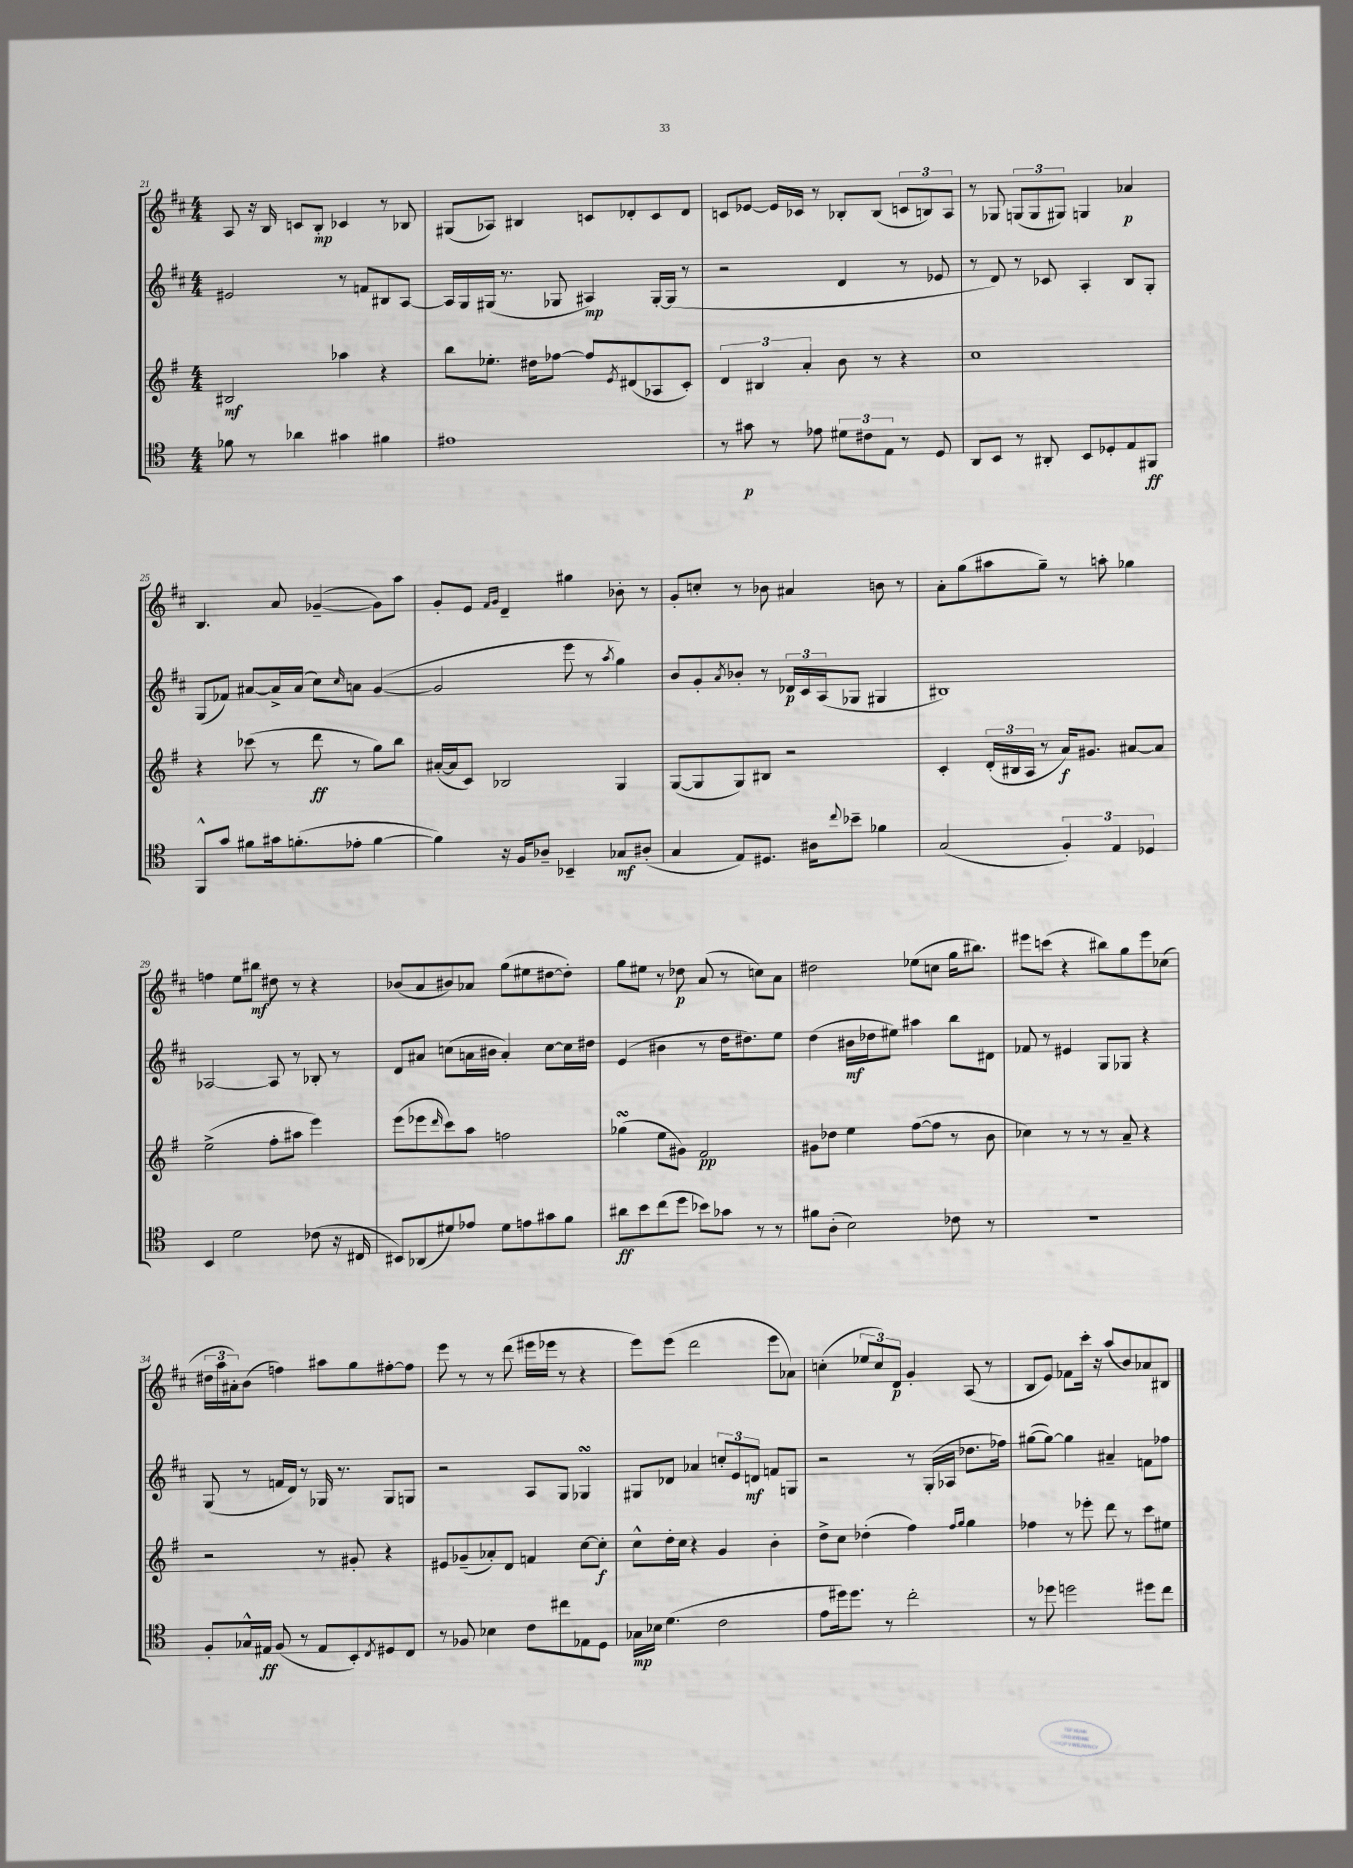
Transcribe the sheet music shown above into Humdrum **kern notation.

**kern	**kern	**kern	**kern
*staff4	*staff3	*staff2	*staff1
*clefC4	*clefG2	*clefG2	*clefG2
*k[]	*k[f#]	*k[f#c#]	*k[f#c#]
*M4/4	*M4/4	*M4/4	*M4/4
8f-	2B#	2e#	8A
8r	.	.	16r
.	.	.	16B
4a-	.	.	8c
.	.	.	8B'
4g#	4aa-	8r	4c-
.	.	8f	.
4f#	4r	8B#	8r
.	.	[8A	8B-
=	=	=	=
1e#	8bb	16A]	(8G#
.	.	16G	.
.	8.ee-'	(16G#	8A-)
.	.	8.r	.
.	.	.	4B#
.	16dd#	.	.
.	[8ff-	8G-	.
.	8ff-]	4A#)	8c
.	8qe	.	.
.	(8d#	.	8d-'
.	8A-	[16G-'	8c
.	.	(16G-]	.
.	8c')	8r	8d-
=	=	=	=
8r	6d	2r	8c
8g#	.	.	[8e-
.	6B#	.	.
8r	.	.	16e-]
.	.	.	16c-
.	6a'	.	.
8e-	.	.	8r
12d#	8b	4d	8B-'
12c#	.	.	.
.	8r	.	(8B-
12E	.	.	.
8r	4r	8r	12c
.	.	.	12B)
8D	.	8e-	.
.	.	.	12A
=	=	=	=
8AA	1cc	8r	8r
8BB	.	8d)	8G-
8r	.	8r	(12G
.	.	.	12G
8AA#'	.	8c-	.
.	.	.	12G#)
8BB	.	4A'	4G
8D-'	.	.	.
8E	.	8B	4a-
8FF#	.	8G'	.
=	=	=	=
8FF^^	4r	(8G	4.B
8g	.	8f-)	.
8f#	(8ccc-	[8a#	.
16g#	8r	16a#^]	8a
(8.f'	.	(16a#	.
.	8ddd	8cc#)	([4g-~
.	.	16qqcc#	.
8e-'	8r	8a	.
[4f	8gg)	([4g	8g-])
.	8bb	.	8aa
=	=	=	=
4f])	([16a#'	2g]	8g'
.	16a#]	.	.
.	8c)	.	8e
.	.	.	16qqf#
.	.	.	16qqg
16r	2B-	.	4d~
16F	.	.	.
8A-~	.	.	.
4BB-~	.	8eee	4gg#
.	.	8r	.
.	.	8qaa	.
8G-	4G	4gg)	8b-'
(8A#'	.	.	8r
=	=	=	=
4G	([8G	8b	8g'
.	8G]	8g'	8cc'
.	.	8qa	.
8E)	8G)	8b-'	8r
8.D#	8B#	8r	8b-
.	2r	24d-	4a#
.	.	24c#	.
16A#	.	.	.
.	.	(24A	.
8qqcc	.	.	.
8b-~	.	8G-	.
4f-	.	4G#	8b
.	.	.	8r
=	=	=	=
(2G	4c'	1B#)	8a'
.	.	.	(8gg
.	(24d'	.	8aa#
.	24B#	.	.
.	24A	.	.
.	8r	.	8gg~)
6F')	16a)	.	8r
.	8.g#	.	.
.	.	.	8aa'
6E	.	.	.
.	[8a#	.	4gg-
6D-	.	.	.
.	8a#]	.	.
=	=	=	=
4BB	(2ee^	[2A-	4ff
2d	.	.	8ee
.	.	.	8bb#
.	8ff#'	8A-]	8dd#
.	8aa#	8r	8r
(8c-	4eee)	8B-'	4r
16r	.	8r	.
16C#	.	.	.
=	=	=	=
8BB#)	(8eee	8d	(8b-
(8AA-	8eee-	8a#	8a
.	16qqddd	.	.
8d#)	8ccc)	(8cc	8b#)
8e-	8aa	16a	8a-
.	.	16b#	.
8d#	2ff	4a')	(8gg
8e	.	.	8ee#
8g#	.	[8cc	[8dd#
8f	.	16cc]	8dd#'])
.	.	16dd#	.
=	=	=	=
8a#	(4gg-	(4e	8gg
8b	.	.	8ee#
(8cc	8ee	4b#	8r
8dd	8g#)	.	8dd-
8b-)	2f#	8r	(8a
8g-	.	16dd	8r
.	.	8.dd#)	.
8r	.	.	8cc)
8r	.	8ee	8a
=	=	=	=
8f#	8g#	(4dd	2dd#
(8A'	8dd-	.	.
2B)	4ee	16b#	.
.	.	16dd-	.
.	.	8ee#)	.
.	([8ff#	4aa#	(8ee-
.	8ff#]	.	8cc
8c-	8r	8bb	16gg
.	.	.	8.bb#)
8r	8b	8d#	.
=	=	=	=
1r	4cc-)	8f-	8eee#
.	.	8r	(8ccc
.	8r	4e#	4r
.	8r	.	.
.	8r	8G	8bb#)
.	8a~	8G-	8gg
.	4r	4r	8eee#
.	.	.	(8cc-
=	=	=	=
8F'	2r	(8G	24dd#
.	.	.	24aa
.	.	.	24a#')
16G-^^	.	8r	(8b
16E#	.	.	.
(8F	.	16f	4ff)
.	.	16d)	.
8r	.	8r	.
8E#	8r	16G-	8aa#
.	.	8.r	.
8BB')	8g#'	.	8gg
8qC	.	.	.
8D#	4r	8G-	[8ff#'
8C	.	8G	8ff#]
=	=	=	=
8r	8e#	2r	8eee
8F-	(8g-~	.	8r
4B-	8a-')	.	8r
.	8d	.	(8ddd
8c	4f	8A	16eee#
.	.	.	16eee-
8cc#	.	8G	8r
8E-	[8cc	4G-	4r
8D	8cc']	.	.
=	=	=	=
16G-	8cc^^	8G#	8eee)
16B-	.	.	.
(4.d	16dd'	8d-	(8eee
.	16cc	.	.
.	4r	4a-	2ddd
2c	4g	12cc'	.
.	.	12e	.
.	.	12d	.
.	4b'	8f	8eee
.	.	8G	8a-)
=	=	=	=
8e	8dd^	2r	(4cc'
16dd#)	8cc	.	.
8.dd#	.	.	.
.	(4dd-'	.	12ee-
.	.	.	12cc)
8r	.	.	.
.	.	.	12d
2cc'	4ff#)	8r	4g'
.	.	(16G'	.
.	.	16A-	.
.	16qqff#	.	.
.	16qqgg	.	.
.	4gg	8.dd-	(8A
.	.	.	8r
.	.	16ff-)	.
=	=	=	=
8r	4ff-	([8gg#	8B
8dd-	.	8gg#_)	8e)
2dd	8r	4gg#]	8f-
.	8eee-'	.	16ccc#'
.	.	.	16r
.	8ddd	4a#~	(8aa
.	8r	.	8b)
8dd#	8ccc	8f	8a-
8cc	8ee#	8ff-	8B#
==	==	==	==
*-	*-	*-	*-
